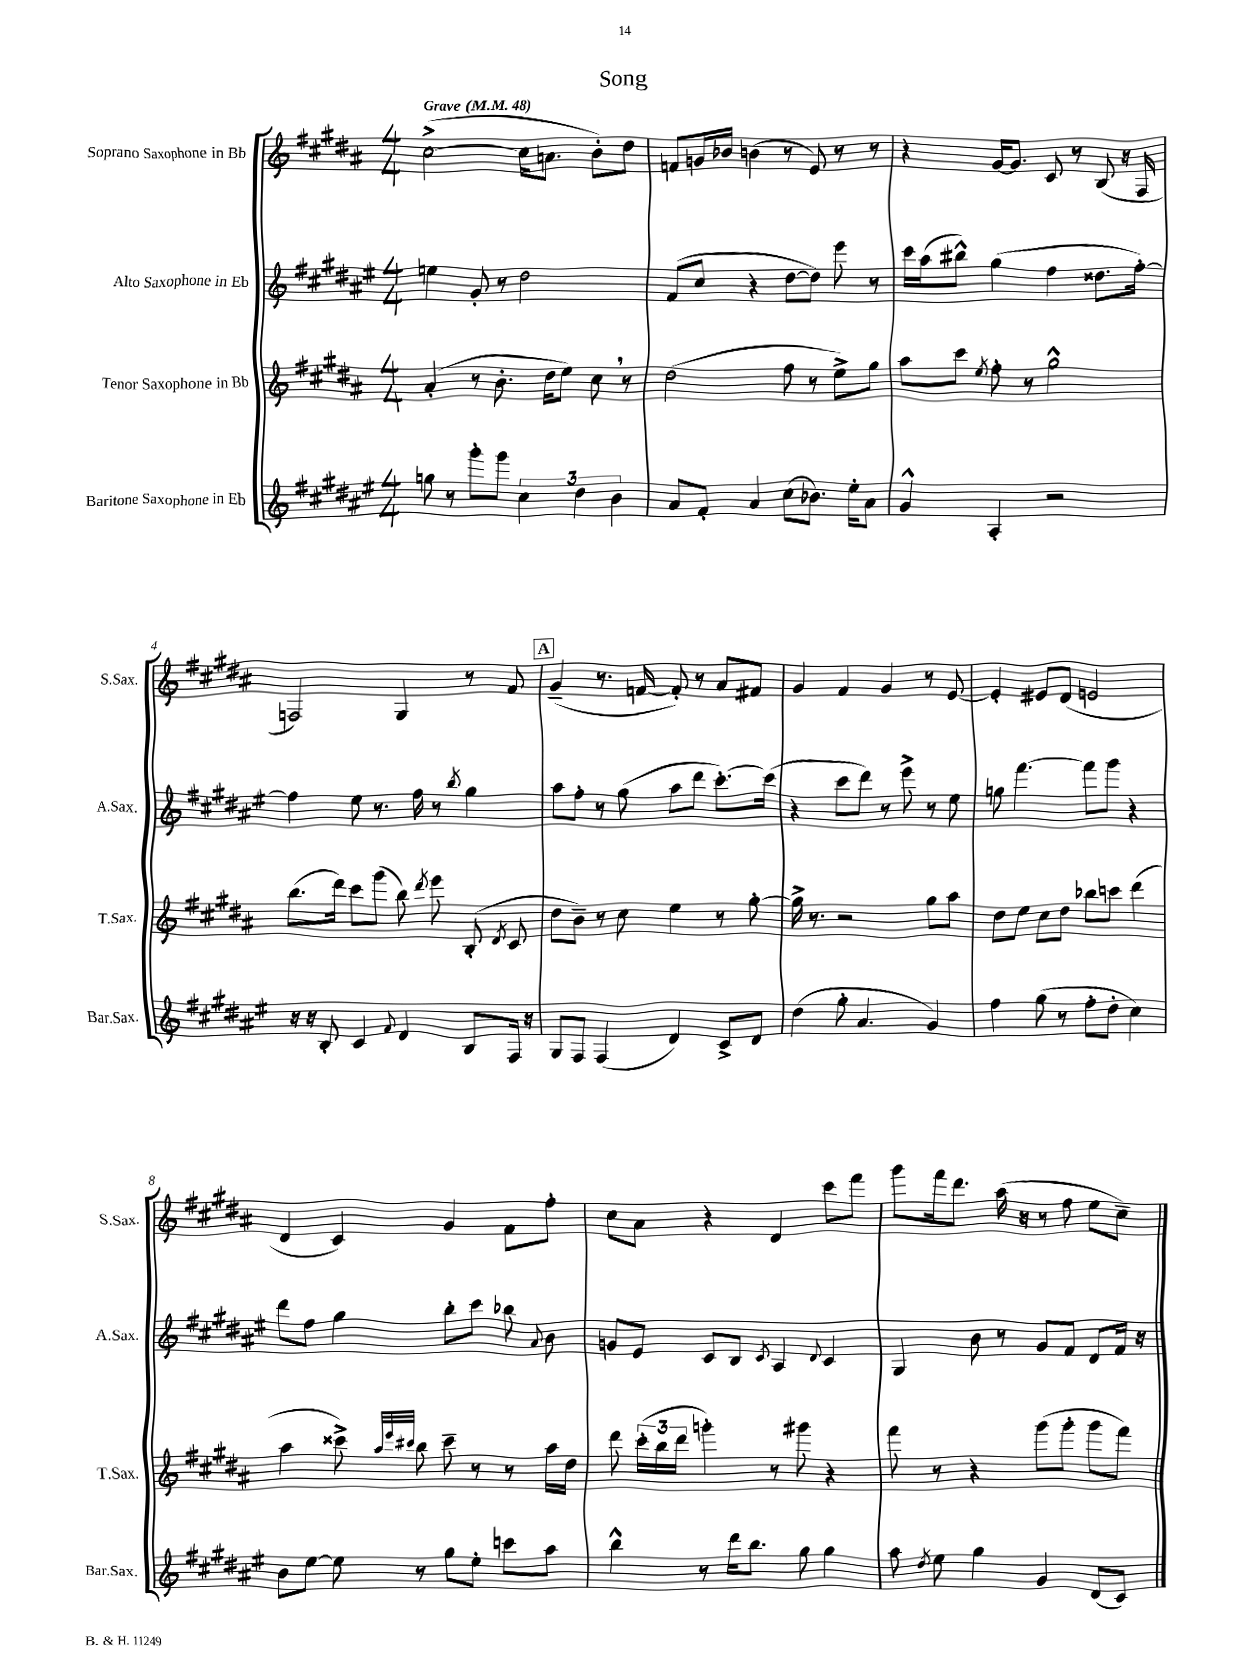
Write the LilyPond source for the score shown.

\header { title = "Song" }
<<
\new StaffGroup <<
\new Staff = "s0" \with { instrumentName = "Soprano Saxophone in Bb" shortInstrumentName = "S.Sax." } {
    \clef treble \key b \major \numericTimeSignature \time 4/4 \tempo "Grave" 4 = 48
    \autoBeamOff cis''2~->( cis''16[ a'8.] b'8[-.) dis''8] |
    f'8[ g'16 bes'16] b'4( r8 e'8) r8 r8 |
    r4 gis'16[~ gis'8.] cis'8 r8 b8( r16 fis16 |
    f2) gis4 r8 fis'8 |
    \mark \markup { \box "A" } gis'4--( r8. f'16~ f'8-.) r8 ais'8[ fis'8] |
    gis'4 fis'4 gis'4 r8 e'8~ |
    e'4-. eis'8[ dis'8]( e'2 |
    dis'4 cis'4) gis'4 fis'8[ fis''8]-. |
    cis''8[ ais'8] r4 dis'4 cis'''8[ fis'''8] |
    gis'''8[ fis'''16 dis'''8.] ais''16( r16 r8 fis''8 e''8[ cis''8]--) \bar "|." |
}
\new Staff = "s1" \with { instrumentName = "Alto Saxophone in Eb" shortInstrumentName = "A.Sax." } {
    \clef treble \key fis \major \numericTimeSignature \time 4/4
    \autoBeamOff e''4 gis'8-. r8 dis''2 |
    fis'8[( cis''8] r4 dis''8[~ dis''8]) eis'''8 r8 |
    cis'''16[ ais''16( bis''8]-^) gis''4( fis''4 disis''8.[ fis''16]~-.) |
    fis''4 eis''8 r8. fis''16 r8 \acciaccatura { b''8 } gis''4 |
    \mark \markup { \box "A" } ais''8[ fis''8]-. r8 gis''8( ais''8[ dis'''8] cis'''8.[~-.) cis'''16]( |
    r4 cis'''8[ dis'''8]) r8 eis'''8-> r8 eis''8 |
    g''8 fis'''4.~ fis'''8[ gis'''8] r4 |
    dis'''8[ fis''8] gis''4 b''8[-. cis'''8] bes''8 \appoggiatura { ais'8 } b'8 |
    g'8[ eis'8] cis'8[ b8] \acciaccatura { cis'8 } ais4 \appoggiatura { dis'8 } cis'4 |
    gis4 b'8 r8 gis'8[ fis'8] dis'8[ fis'16] r16 \bar "|." |
}
\new Staff = "s2" \with { instrumentName = "Tenor Saxophone in Bb" shortInstrumentName = "T.Sax." } {
    \clef treble \key b \major \numericTimeSignature \time 4/4
    \autoBeamOff ais'4-.( r8 b'8.-. dis''16[ e''8]) cis''8 \breathe r8 |
    dis''2( fis''8 r8 e''8[->) gis''8] |
    ais''8[ cis'''8] \acciaccatura { e''8 } fis''8-. r8 gis''2-^ |
    b''8.[( dis'''16]) cis'''8[ gis'''8]( b''8) \acciaccatura { dis'''8 } e'''8 b8-.( \acciaccatura { dis'8 } cis'8 |
    \mark \markup { \box "A" } dis''8[ b'8]--) r8 cis''8 e''4 r8 gis''8~-. |
    gis''16-> r8. r2 gis''8[ ais''8] |
    dis''8[ e''8] cis''8[ dis''8] bes''8[ c'''8] dis'''4( |
    ais''4 cisis'''8->) \grace { ais''32[ e'''32 cis'''32] } b''8 cis'''8-- r8 r8 ais''16[ dis''16] |
    dis'''8 \tuplet 3/2 { cis'''16[-.( b''16 dis'''16] } g'''4-.) r8 gis'''8 r4 |
    fis'''8 r8 r4 gis'''8[( gis'''8]-. gis'''8[ fis'''8]) \bar "|." |
}
\new Staff = "s3" \with { instrumentName = "Baritone Saxophone in Eb" shortInstrumentName = "Bar.Sax." } {
    \clef treble \key fis \major \numericTimeSignature \time 4/4
    \autoBeamOff g''8 r8 gis'''8[-. gis'''8] \tuplet 3/2 { cis''4 dis''4 b'4 } |
    ais'8[ fis'8]-. ais'4 cis''8[( bes'8.]) eis''16[-. ais'8] |
    gis'4-^ ais4-. r2 |
    r16 r16 b8-. cis'4 \appoggiatura { fis'8 } dis'4 b8[ fis16] r16 |
    \mark \markup { \box "A" } gis8[ fis8] fis4( dis'4) cis'8[-> dis'8] |
    dis''4( gis''8-. ais'4. gis'4) |
    fis''4 gis''8( r8 fis''8[-. dis''8]-. cis''4) |
    b'8[ eis''8]~ eis''8 r8 gis''8[ eis''8]-. c'''8[ ais''8] |
    b''4-^ r8 dis'''16[ b''8.] gis''8 gis''4 |
    ais''8 \acciaccatura { dis''8 } eis''8 gis''4 gis'4 dis'8[( cis'8]) \bar "|." |
}
>>
>>
